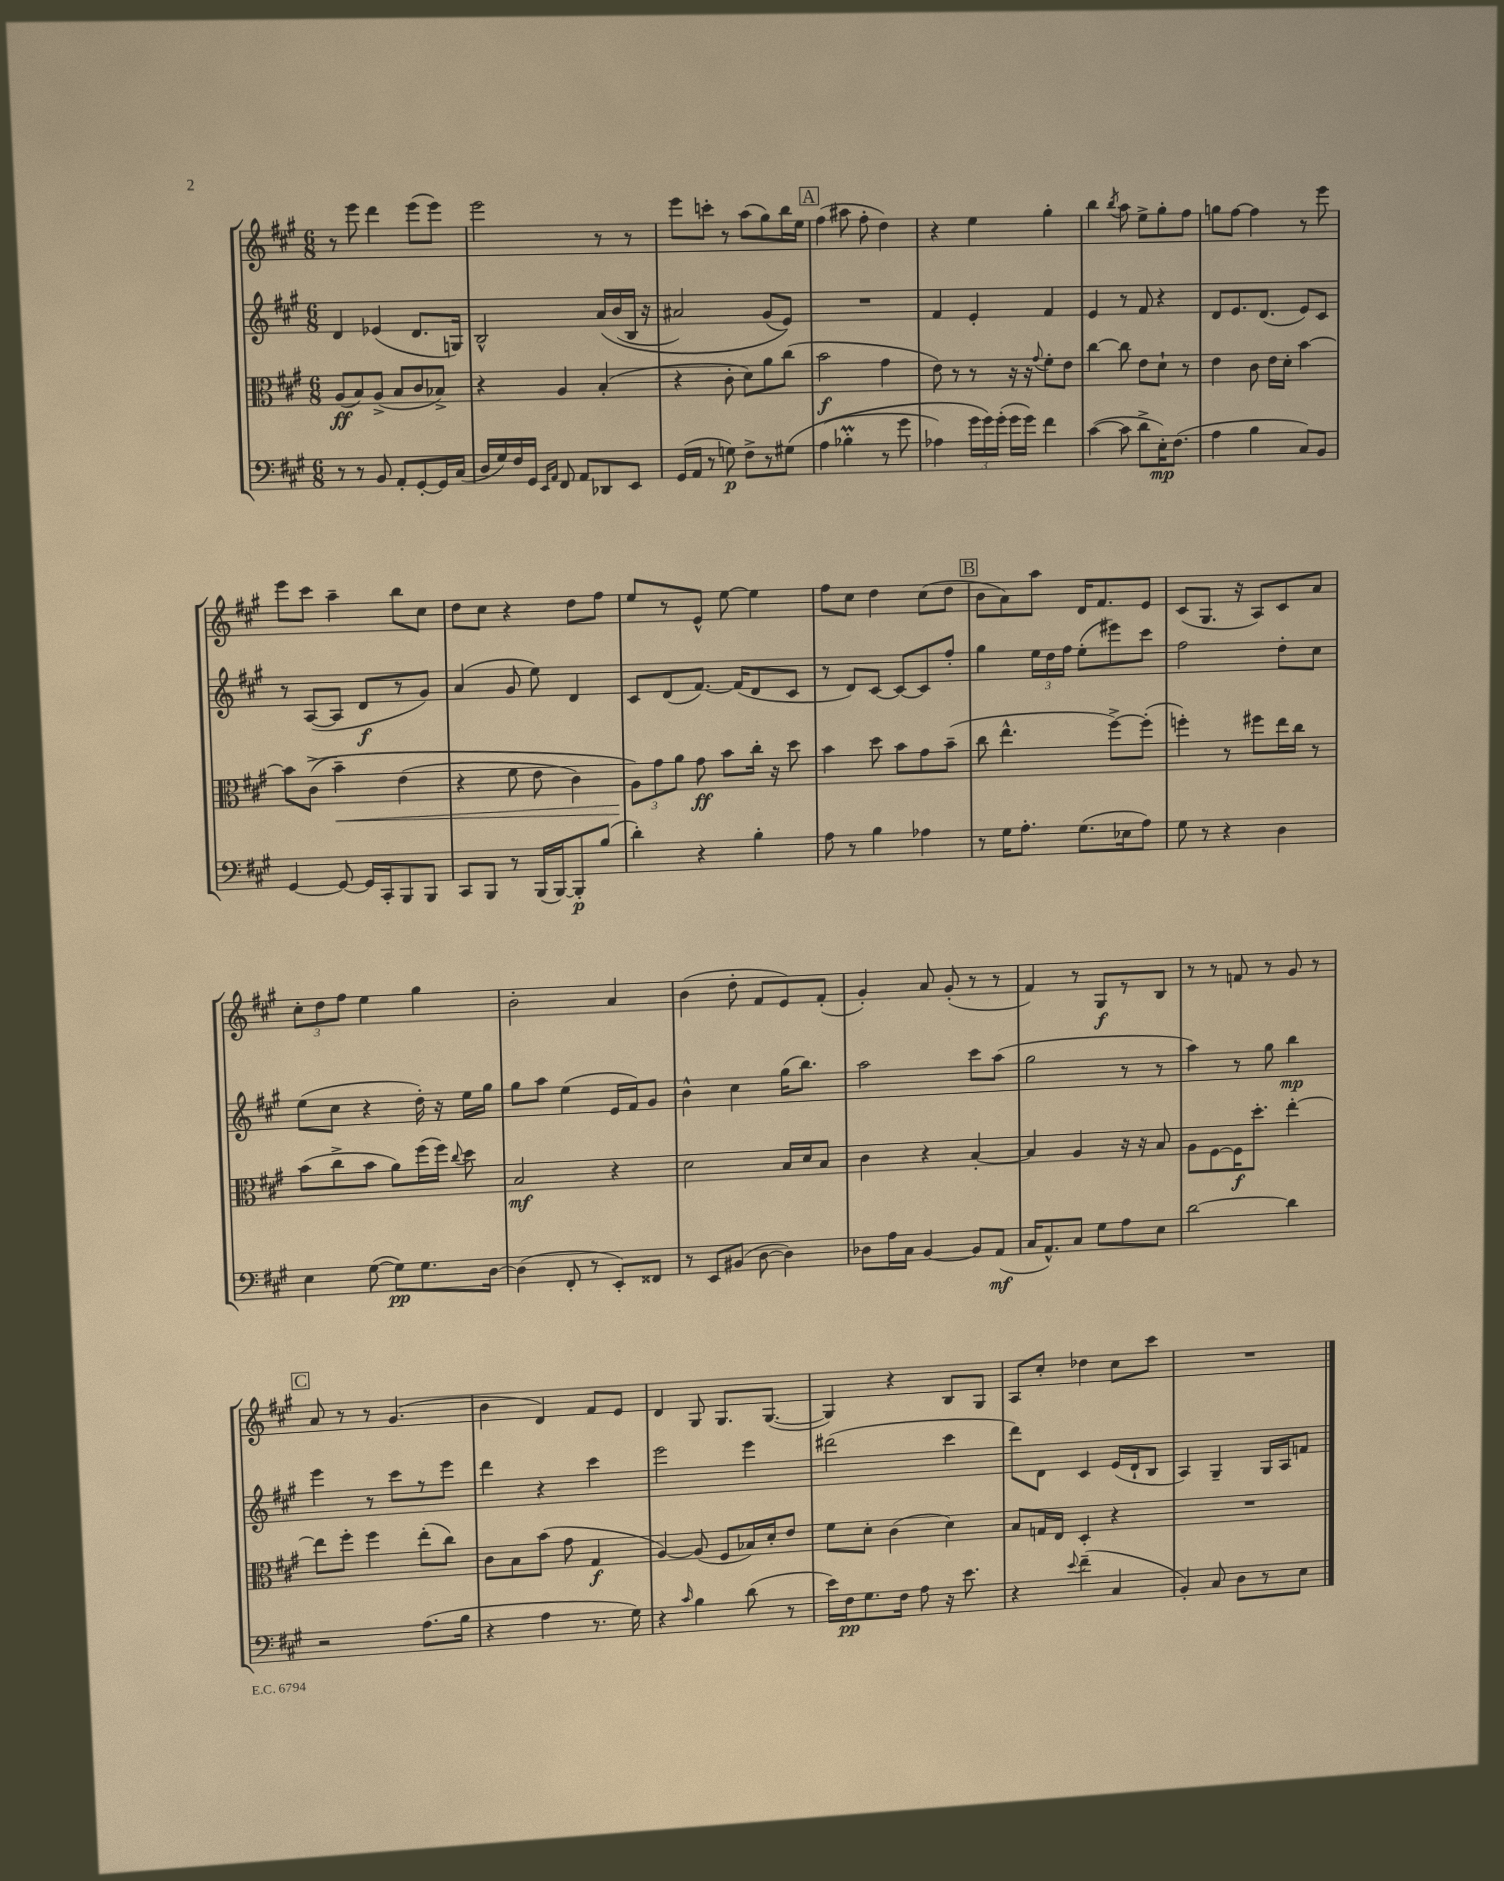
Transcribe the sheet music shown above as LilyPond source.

<<
\new StaffGroup <<
\new Staff = "s0" {
    \clef treble \key a \major \numericTimeSignature \time 6/8
    \autoBeamOff r8 e'''8 d'''4 e'''8[( e'''8]) |
    e'''2 r8 r8 |
    e'''8[ c'''8]-. r8 a''8[( gis''8) b''16 e''16] |
    \mark \markup { \box "A" } fis''4( ais''8 fis''8-. d''4) |
    r4 e''4 gis''4-. |
    b''4 \acciaccatura { b''8 } a''8 e''8[-> gis''8-. fis''8] |
    g''8[ fis''8]~ fis''4 r8 e'''8 |
    e'''8[ cis'''8] a''4-- b''8[ cis''8] |
    d''8[ cis''8] r4 d''8[ fis''8] |
    e''8[ r8 e'8]-^ e''8~ e''4 |
    fis''8[ cis''8] d''4 cis''8[( d''8] |
    \mark \markup { \box "B" } b'8[ a'8) a''8] d'16[ fis'8. e'8] |
    cis'8[( gis8.] r16 a8[) cis'8 a'8] |
    \tuplet 3/2 { cis''8[-. d''8 fis''8] } e''4 gis''4 |
    b'2-. a'4 |
    b'4( d''8-. fis'8[ e'8) fis'8]-.( |
    gis'4-.) a'8 gis'8-.( r8 r8 |
    fis'4) r8 gis8[\f r8 b8] |
    r8 r8 f'8 r8 gis'8 r8 |
    \mark \markup { \box "C" } a'8 r8 r8 gis'4.( |
    b'4 d'4) fis'8[ e'8] |
    d'4 gis8 gis8.[ gis8.]~( |
    gis4) r4 b8[ gis8] |
    a8[ cis''8]-. des''4 cis''8[ cis'''8] |
    R2. \bar "|." |
}
\new Staff = "s1" {
    \clef treble \key a \major \numericTimeSignature \time 6/8
    \autoBeamOff d'4 ees'4( d'8.[ g16]) |
    b2-^ a'16[\( b'16( b16] r16 |
    ais'2) gis'8[( e'8])\) |
    \mark \markup { \box "A" } R2. |
    fis'4 e'4-. fis'4 |
    e'4 r8 fis'8 r4 |
    d'8[ e'8. d'8.]( e'8[) cis'8] |
    r8 a8[~( a8] d'8[\f r8 gis'8]) |
    a'4( gis'8 e''8) d'4 |
    cis'8[ d'8( fis'8.]~) fis'16[( d'8 cis'8] |
    r8 d'8[) cis'8]~ cis'8[~ cis'8 fis''8]-. |
    \mark \markup { \box "B" } gis''4 \tuplet 3/2 { e''16[ d''16 fis''16] } e''8[-.( eis'''8) cis'''8] |
    fis''2 d''8[-. cis''8] |
    e''8[( cis''8] r4 d''16-.) r16 e''16[ gis''16] |
    gis''8[ a''8] e''4( e'16[ fis'16) gis'8] |
    b'4-^ cis''4 gis''16[( b''8.]) |
    a''2 cis'''8[ a''8]( |
    gis''2 r8 r8 |
    a''4) r8 gis''8 b''4\mp |
    \mark \markup { \box "C" } e'''4 r8 cis'''8[ r8 e'''8] |
    d'''4 r4 cis'''4 |
    e'''2 e'''4 |
    dis'''2( cis'''4 |
    d'''8[) d'8] cis'4 e'16[( d'16-! b8] |
    a4) gis4-- gis16[ a16 f'8] \bar "|." |
}
\new Staff = "s2" {
    \clef alto \key a \major \numericTimeSignature \time 6/8
    \autoBeamOff a8[\ff( b8) a8]->( b8[ cis'8 bes8]->) |
    r4 a4 b4-.( |
    r4 cis'8-. d'8[) a'8 cis''8]( |
    \mark \markup { \box "A" } b'2\f gis'4 |
    e'8) r8 r8 r16 r16 \appoggiatura { gis'8 } fis'8[-. e'8] |
    cis''4~ cis''8 e'8[ d'8]-! r8 |
    e'4 cis'8 e'16[ d'16]-. b'4~ |
    b'8[ cis'8]->(\( b'4--\<) e'4( |
    r4 fis'8 e'8 cis'4) |
    \tuplet 3/2 { a8[\!\) gis'8 a'8] } gis'8\ff b'8[ cis''16]-. r16 d''8 |
    b'4 d''8 b'8[ gis'8 b'8]--( |
    \mark \markup { \box "B" } cis''8 e''4.-^ fis''8[~->) fis''8]-.( |
    f''4-.) r8 fis''8[ e''16 cis''16] r8 |
    b'8[( cis''8-> b'8] a'8[) fis''16( fis''16]) \appoggiatura { cis''8 } d''8 |
    b2\mf r4 |
    d'2 b16[ d'16 b8] |
    cis'4 r4 b4~-. |
    b4 a4 r16 r16 b8 |
    a8[ fis8~ fis16\f d''8.]-. e''4~-. |
    \mark \markup { \box "C" } e''8[ fis''8]-. fis''4 e''8[-.( cis''8]) |
    cis'8[ b8 b'8]( gis'8 gis4\f |
    a4~) a8( fis8[ bes16) d'16-. e'8] |
    fis'8[ d'8]-. cis'4( d'4) |
    b8[ g16 e16] d4-. r4 |
    R2. \bar "|." |
}
\new Staff = "s3" {
    \clef bass \key a \major \numericTimeSignature \time 6/8
    \autoBeamOff r8 r8 b,8 a,8[-. gis,8~-. gis,16 cis16]( |
    d16[ gis16) fis16 gis,16] \grace { e,16[ a,16] } fis,8 a,8[ des,8 e,8] |
    gis,16[( a,16] r8 g8\p) fis8[-> r8 gis8]\( |
    \mark \markup { \box "A" } a4( bes4-.\prall r8 gis'8 |
    aes4) \tuplet 3/2 { gis'16[ gis'16\) gis'16]-.( } gis'16[ gis'16]) fis'4 |
    cis'4~( cis'8 d'8[-> e16-.\mp) fis8.]( |
    a4 b4 cis8[) b,8] |
    gis,4~ gis,8~ gis,16[ cis,16-. b,,8 b,,8] |
    cis,8[ b,,8] r8 b,,16[( b,,16~) b,,8-.\p b8]( |
    d'4-.) r4 b4-. |
    a8 r8 b4 aes4 |
    \mark \markup { \box "B" } r8 gis16[ a8.]-. gis8.[( ees16 a8]) |
    gis8 r8 r4 d4 |
    e4 gis8~( gis8[\pp) gis8. d16]~ |
    d4( fis,8-. r8 e,8[-.) fisis,8] |
    r8 e,8[ bis,8]( d8~ d4) |
    des8[ a16 cis16] b,4~ b,8[ a,8]\mf( |
    cis16[ a,8.-^) cis8] gis8[ a8 e8] |
    d'2~ d'4 |
    \mark \markup { \box "C" } r2 a8.[( b16] |
    r4 a4 r8. gis16) |
    r4 \grace { cis'16 } b4 d'8( r8 |
    e'16[) fis16\pp gis8. fis16] a8 r16 e'8. |
    r4 \appoggiatura { e'8 } fis'4--( cis4 |
    b,4-.) cis8 d8[ r8 e8] \bar "|." |
}
>>
>>
\layout { \context { \Score \remove "Bar_number_engraver" } }
